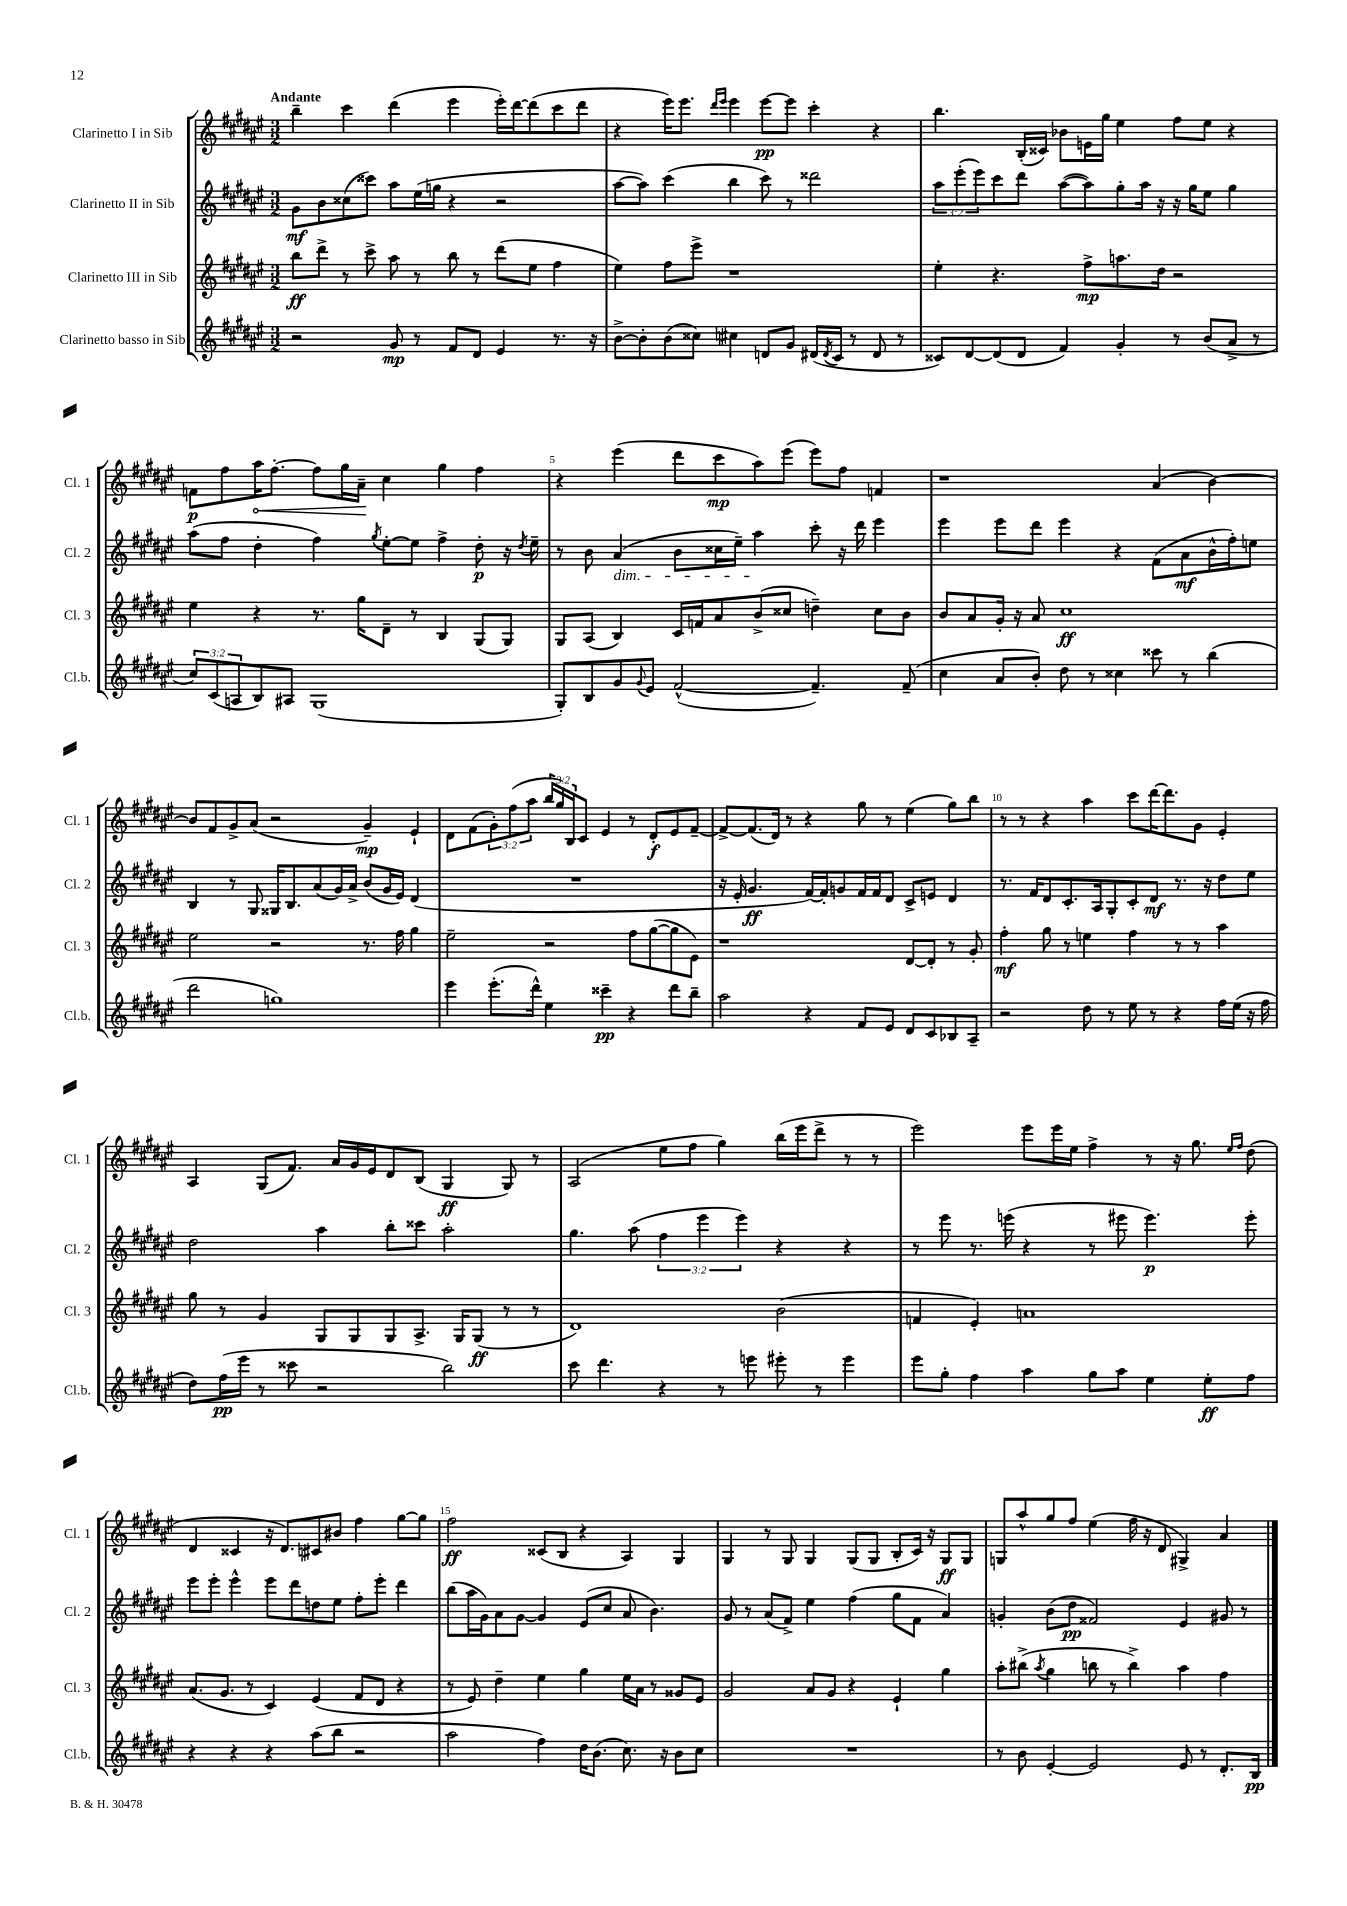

**kern	**kern	**kern	**kern
*staff4	*staff3	*staff2	*staff1
*clefG2	*clefG2	*clefG2	*clefG2
*k[f#c#g#d#a#e#]	*k[f#c#g#d#a#e#]	*k[f#c#g#d#a#e#]	*k[f#c#g#d#a#e#]
*M3/2	*M3/2	*M3/2	*M3/2
2r	8bb	8g#	4bb~
.	8ddd#^	8b	.
.	8r	(8cc##	4ccc#
.	8ccc#^	8ccc##)	.
8g#	8aa#	8aa#	(4ddd#
8r	8r	(16ee#	.
.	.	16gg	.
8f#	8bb	4r	4eee#
8d#	8r	.	.
4e#	(8ddd#	2r	16eee#')
.	.	.	[16ddd#
.	8ee#	.	(8ddd#]
8.r	4ff#	.	8ccc#
.	.	.	8ddd#
16r	.	.	.
=	=	=	=
[8b^	4ee#)	[8aa#	4r
8b']	.	8aa#])	.
(8b	8ff#	(4ccc#	16eee#)
.	.	.	8.eee#
8cc##)	8eee#^	.	.
.	.	.	16qqddd#
.	.	.	16qqeee#
4cc#	1r	4bb	4eee#
8d	.	8ccc#)	[8eee#
8g#	.	8r	8eee#]
(16d#	.	2ddd##	4ccc#'
8qd#	.	.	.
16c#	.	.	.
8r	.	.	.
8d#	.	.	4r
8r	.	.	.
=	=	=	=
8c##)	4ee#'	12aa#	4.bb
.	.	(12eee#'	.
[8d#	.	.	.
.	.	12eee#)	.
(8d#]	4.r	8ccc#	.
8d#	.	8ddd#	(16B'
.	.	.	16c##)
4f#)	.	([8aa#	8b-
.	8ff#^	8aa#])	16e
.	.	.	16gg#
4g#'	8.aa	8gg#'	4ee#
.	.	16aa#	.
.	16dd#	16r	.
8r	2r	16r	8ff#
.	.	16gg#	.
(8b	.	8ee#	8ee#
8a#^	.	4gg#	4r
8r	.	.	.
=	=	=	=
12cc#)	4ee#	(8aa#	8f
(12c#	.	.	.
.	.	8ff#	8ff#
12A	.	.	.
8B)	4r	4dd#'	16aa#
.	.	.	[8.ff#'
8A#	.	.	.
(1G#	8.r	4ff#)	8ff#]
.	.	.	16gg#
.	16gg#	.	16a#~
.	.	8qgg#	.
.	8d#~	[8ee#'	4cc#
.	8r	8ee#]	.
.	4B	4ff#^	4gg#
.	(8G#	8dd#'	4ff#
.	8G#)	16r	.
.	.	8qdd#	.
.	.	16ee#~	.
=	=	=	=
8G#')	8G#	8r	4r
8B	(8A#	8b	.
8g#	4B)	(4a#	(4eee#
8qqg#	.	.	.
8e#	.	.	.
([2f#^^	16c#	8b	8ddd#
.	16f	.	.
.	8a#	16cc##	8ccc#
.	.	16ee#~)	.
.	(8b^	4aa#	8aa#)
.	8cc##	.	(8eee#
4.f#~])	4dd~)	8ccc#'	8eee#)
.	.	16r	8ff#
.	.	16ddd#	.
.	8cc##	4eee#	4f
(8f#~	8b	.	.
=	=	=	=
4cc#	8b	4eee#	1r
.	8a#	.	.
8a#	16g#'	8eee#	.
.	16r	.	.
8b')	8a#	8ddd#	.
8dd#	1cc#	4eee#	.
8r	.	.	.
4cc##	.	4r	.
8ccc##	.	(8f#	(4a#
8r	.	8a#	.
(4bb	.	16b^^	[4b)
.	.	16ff#')	.
.	.	8ee	.
=	=	=	=
2ddd#	2ee#	4B	8b]
.	.	.	8f#
.	.	8r	8g#^
.	.	8G#	(8a#
1gg)	2r	16G##	2r
.	.	8.B	.
.	.	(8a#	.
.	.	16g#)	.
.	.	16a#^	.
.	8.r	(8b	4g#~)
.	.	16g#	.
.	16ff#	16e#)	.
.	4gg#	(4d#	4e#`
=	=	=	=
4eee#	2ee#~	1.r	8d#
.	.	.	(8f#
(8.eee#'	.	.	12g#')
.	.	.	(12ff#
.	.	.	12aa#
16ddd#^^)	.	.	.
4ee#	2r	.	24bb
.	.	.	24gg#)
.	.	.	24B
.	.	.	8c#
4ccc##~	.	.	4e#
4r	8ff#	.	8r
.	([8gg#	.	8d#'
8ddd#	8gg#]	.	8e#
8bb~	8e#)	.	[8f#~
=	=	=	=
2aa#	1r	16r	8f#^_
.	.	16e#'	.
.	.	4.g#	(8.f#]
.	.	.	16d#)
.	.	.	8r
4r	.	[16f#)	4r
.	.	16f#']	.
.	.	8g	.
8f#	.	16f#	8gg#
.	.	16f#	.
8e#	.	8d#	8r
8d#	[8d#	8c#^	(4ee#
8c#	8d#']	8e	.
8B-	8r	4d#	8gg#)
8A#~	8g#'	.	8bb
=	=	=	=
2r	4ff#'	8.r	8r
.	.	.	8r
.	.	16f#	.
.	8gg#	8d#	4r
.	8r	8.c#'	.
8dd#	4ee	.	4aa#
.	.	16A#	.
8r	.	8G#'	.
8ee#	4ff#	8c#'	8ccc#
8r	.	8d#	[16ddd#
.	.	.	8.ddd#]
4r	8r	8.r	.
.	8r	.	8g#
.	.	16r	.
16ff#	4aa#	8dd#	4e#'
(16ee#	.	.	.
16r	.	8ee#	.
16ff#	.	.	.
=	=	=	=
8dd#)	8gg#	2dd#	4A#
(16ff#	8r	.	.
16eee#	.	.	.
8r	4g#	.	(8G#
8ccc##	.	.	8.f#)
2r	8G#	4aa#	.
.	.	.	16a#
.	8G#	.	16g#
.	.	.	16e#
.	8G#	8bb'	8d#
.	8.A#^	8ccc##	(8B
2bb)	.	2aa#'	4G#
.	16G#	.	.
.	(8G#	.	.
.	8r	.	8G#)
.	8r	.	8r
=	=	=	=
8ccc#	1d#)	4.gg#	(2A#
4.ddd#	.	.	.
.	.	(8aa#	.
4r	.	6ff#	8ee#
.	.	.	8ff#
.	.	6eee#	.
8r	.	.	4gg#)
.	.	6eee#)	.
8eee	.	.	.
8eee#'	(2b	4r	(16bb
.	.	.	16eee#
8r	.	.	8ddd#^
4eee#	.	4r	8r
.	.	.	8r
=	=	=	=
8eee#	4f	8r	2eee#)
8gg#'	.	8eee#	.
4ff#	4e#')	8.r	.
.	.	(16eee	.
4aa#	1a	4r	8eee#
.	.	.	16eee#
.	.	.	16ee#
8gg#	.	8r	4ff#^
8aa#	.	8eee#	.
4ee#	.	4.eee#)	8r
.	.	.	16r
.	.	.	8.gg#
8ee#'	.	.	.
.	.	.	16qqee#
.	.	.	16qqff#
8ff#	.	8eee#'	(8dd#
=	=	=	=
4r	(8.a#	8eee#	4d#
.	.	8eee#'	.
.	8.g#	.	.
4r	.	4eee#^^	4c##
.	8r	.	.
4r	4c#)	8eee#	16r
.	.	.	8.d#)
.	.	8ddd#	.
(8aa#	(4e#	8dd	8c#
8bb	.	8ee#	8b#
2r	8f#	8ff#'	4ff#
.	8d#	8eee#'	.
.	4r	4ddd#	[8gg#
.	.	.	8gg#]
=	=	=	=
2aa#	8r	(8bb	2ff#
.	8e#)	16aa#	.
.	.	16g#)	.
.	4dd#~	8a#	.
.	.	[8g#	.
4ff#)	4ee#	4g#]	(8c##
.	.	.	8B
16dd#	4gg#	(8e#	4r
(8.b	.	.	.
.	.	8cc#	.
8.cc#)	16ee#	8a#	4A#)
.	16a#	.	.
.	8r	4.b)	.
16r	.	.	.
8b	8g##	.	4G#
8cc#	8e#	.	.
=	=	=	=
1.r	2g#	8g#	4G#
.	.	8r	.
.	.	(8a#	8r
.	.	8f#^)	8G#
.	8a#	4ee#	4G#
.	8g#	.	.
.	4r	(4ff#	(8G#
.	.	.	8G#
.	4e#`	8gg#	8B'
.	.	8f#	16c#)
.	.	.	16r
.	4gg#	4a#)	8G#
.	.	.	8G#
=	=	=	=
8r	8aa#'	4g'	8G
8b	(8bb#^	.	8aa#^^
.	8qaa#	.	.
[4e#'	4gg#	(8b	8gg#
.	.	8dd#	8ff#
2e#]	8bb	2f##)	(4ee#
.	8r	.	.
.	4bb^)	.	16ff#
.	.	.	16r
.	.	.	8d#
8e#	4aa#	4e#	4G#^)
8r	.	.	.
8.d#'	4ff#	8g#	4a#
.	.	8r	.
16B	.	.	.
==	==	==	==
*-	*-	*-	*-
